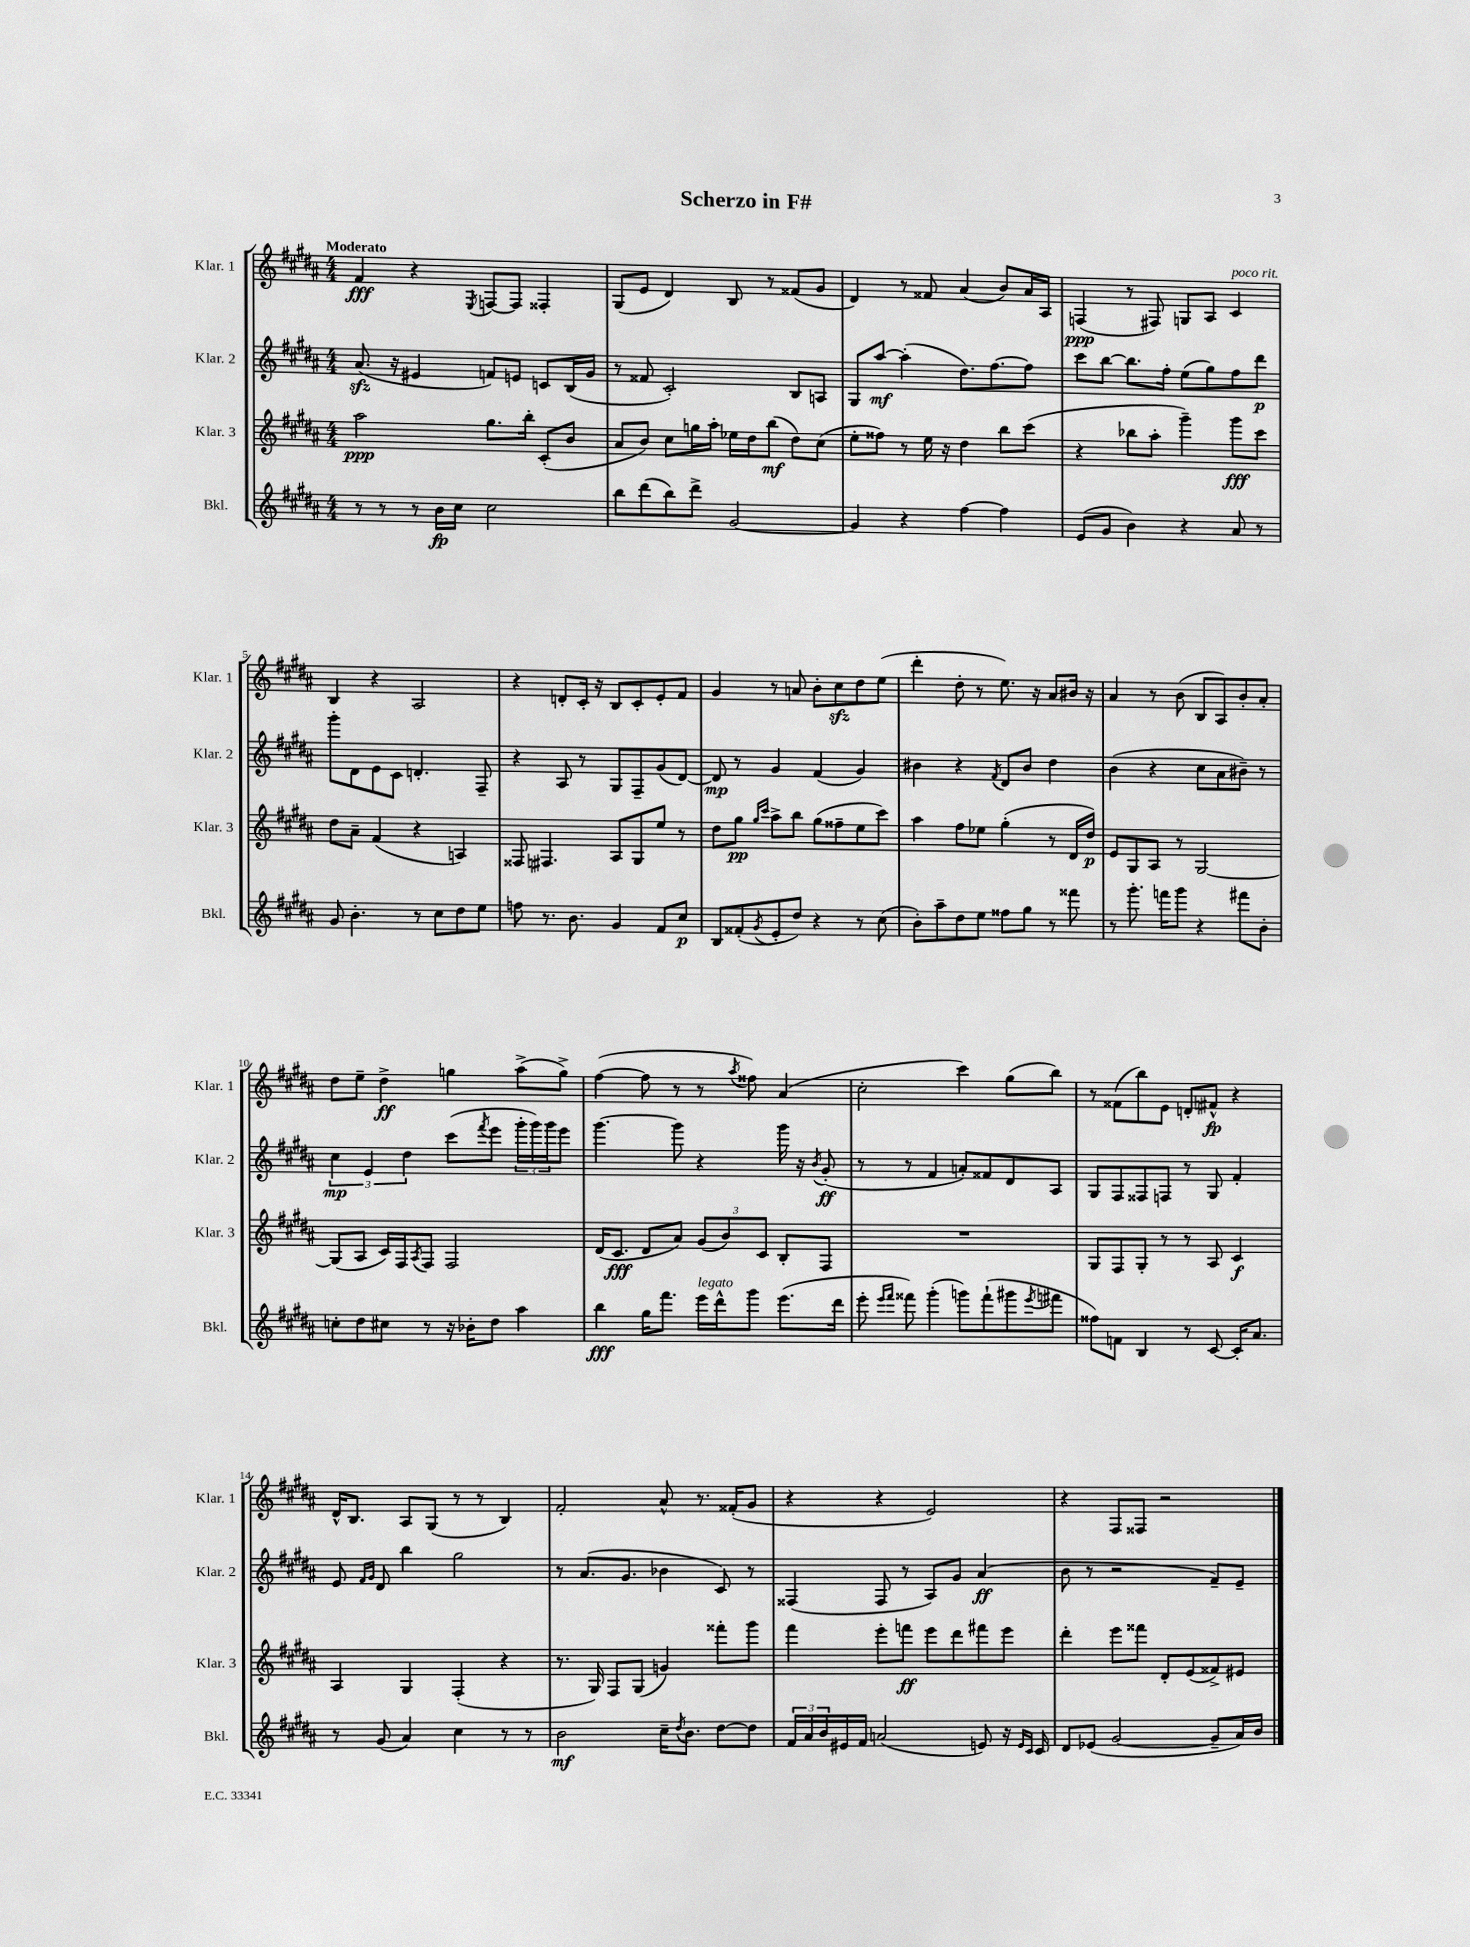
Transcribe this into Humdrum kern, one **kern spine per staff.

**kern	**dynam	**kern	**dynam	**kern	**dynam	**kern	**dynam
*part4	*part4	*part3	*part3	*part2	*part2	*part1	*part1
*staff4	*staff4	*staff3	*staff3	*staff2	*staff2	*staff1	*staff1
*I"Bkl.	*	*I"Klar. 3	*	*I"Klar. 2	*	*I"Klar. 1	*
*I'Bkl.	*	*I'Klar. 3	*	*I'Klar. 2	*	*I'Klar. 1	*
*clefG2	*	*clefG2	*	*clefG2	*	*clefG2	*
*k[f#c#g#d#a#]	*	*k[f#c#g#d#a#]	*	*k[f#c#g#d#a#]	*	*k[f#c#g#d#a#]	*
*M4/4	*	*M4/4	*	*M4/4	*	*M4/4	*
=1	=1	=1	=1	=1	=1	=1	=1
!	!	!	!	!	!	!LO:TX:a:B:t=Moderato	!
8r	.	2aa#\	ppp	(8.a#zz/	.	4f#/	fff
8r	.	.	.	.	.	.	.
.	.	.	.	16r	.	.	.
8r	.	.	.	4e#X/	.	4r	.
16b\LL	fp	.	.	.	.	.	.
16cc#\JJ	.	.	.	.	.	.	.
.	.	.	.	.	.	8qE/	.
2cc#\	.	8.gg#\L	.	8fn/L)	.	[8Fn/L	.
.	.	.	.	8en/J	.	8F/J]	.
.	.	16bb'\Jk	.	.	.	.	.
.	.	(8c#'/L	.	8cn/L	.	4F##X'/	.
.	.	8b/J	.	(16B/L	.	.	.
.	.	.	.	16g#/JJ	.	.	.
=2	=2	=2	=2	=2	=2	=2	=2
8bb\L	.	8a#/L	.	8r	.	(8G#/L	.
(8ddd#\	.	8b/J)	.	8f##X/	.	8e/J	.
8bb\)	.	8cc#\L	.	2c#'/)	.	4d#/)	.
8ddd#^\J	.	16ggn\L	.	.	.	.	.
.	.	16aa#'\JJ	.	.	.	.	.
[2g#/	.	16ee-X\LL	.	.	.	8B/	.
.	.	16dd#\J	.	.	.	.	.
.	.	(8bb\J	mf	.	.	8r	.
.	.	8dd#\L)	.	8B/L	.	(8f##X/L	.
.	.	(8cc#\J	.	8An/J	.	8g#/J	.
=3	=3	=3	=3	=3	=3	=3	=3
4g#/]	.	8ee'\L	.	8G#/L	.	4d#/)	.
.	.	8ff##X\J)	.	[8aa#/J	mf	.	.
4r	.	8r	.	(4aa#'\]	.	8r	.
.	.	16ee\	.	.	.	8f##X/	.
.	.	16r	.	.	.	.	.
[4ff#\	.	4dd#\	.	8.dd#\L)	.	(4a#/	.
.	.	.	.	[8.ff#\	.	.	.
4ff#\]	.	8bb\L	.	.	.	8b/L)	.
.	.	(8ccc#\J	.	8ff#\J]	.	16a#/L	.
.	.	.	.	.	.	16A#/JJ	.
=4	=4	=4	=4	=4	=4	=4	=4
(8e/L	.	4r	.	8ccc#\L	.	(4Fn/	ppp
8g#/J	.	.	.	[8bb\J	.	.	.
4b\)	.	8bb-X\L	.	8.bb\L]	.	8r	.
.	.	8aa#'\J	.	.	.	8F#X/)	.
.	.	.	.	16ff#'\Jk	.	.	.
4r	.	4ggg#~\)	.	(8ee\L	.	8Gn/L	.
.	.	.	.	8gg#\)	.	8A#/J	.
!	!	!	!	!	!	!LO:TX:a:i:t=poco rit.	!
8a#/	.	8ggg#\L	fff	8ff#\	.	4c#/	.
8r	.	8ccc#\J	.	8ddd#\J	p	.	.
!!LO:LB:g=z
=5	=5	=5	=5	=5	=5	=5	=5
8g#/	.	8dd#\L	.	8ggg#'\L	.	4B/	.
4.b'\	.	8a#~\J	.	8d#\	.	.	.
.	.	(4f#/	.	8e\	.	4r	.
.	.	.	.	8c#\J	.	.	.
8r	.	4r	.	4.dn'/	.	2A#/	.
8cc#\L	.	.	.	.	.	.	.
8dd#\	.	4An/)	.	.	.	.	.
8ee\J	.	.	.	8F#~/	.	.	.
=6	=6	=6	=6	=6	=6	=6	=6
8ffn\	.	8F##X/	.	4r	.	4r	.
8.r	.	4.F#X/	.	.	.	.	.
.	.	.	.	8A#/	.	8dn'/L	.
8.b\	.	.	.	.	.	.	.
.	.	.	.	8r	.	16c#'/Jk	.
.	.	.	.	.	.	16r	.
4g#/	.	8A#/L	.	8G#/L	.	8B/L	.
.	.	8G#/	.	8F#~/	.	8c#'/	.
8f#/L	.	8ee/J	.	(8g#/	.	8e'/	.
8cc#/J	p	8r	.	[8d#/J)	.	8f#/J	.
=7	=7	=7	=7	=7	=7	=7	=7
8B/L	.	8dd#\L	.	8d#/]	mp	4g#/	.
(8f##X'/	.	8gg#\J	pp	8r	.	.	.
.	.	16qqgg#/LL	.	.	.	.	.
8qg#/	.	16qqccc#/JJ	.	.	.	.	.
8e'/	.	8aa#^\L	.	4g#/	.	8r	.
8dd#/J)	.	8bb\J	.	.	.	8an/	.
4r	.	(8gg#\L	.	(4f#/	.	8b'\L	.
.	.	8ff##X~\	.	.	.	8cc#zz\	.
8r	.	8ee\	.	4g#/)	.	8dd#\	.
(8cc#\	.	8ccc#\J)	.	.	.	(8ee\J	.
=8	=8	=8	=8	=8	=8	=8	=8
8b'\L)	.	4aa#\	.	4b#X\	.	4ddd#'\	.
8aa#~\	.	.	.	.	.	.	.
8dd#\	.	8ff#\L	.	4r	.	8dd#'\	.
8ee\J	.	8ee-X\J	.	.	.	8r	.
.	.	.	.	8qf#/	.	.	.
8ff##X\L	.	(4gg#'\	.	8d#/L	.	8.ee\)	.
8gg#\J	.	.	.	8b#/J	.	.	.
.	.	.	.	.	.	16r	.
8r	.	8r	.	4dd#\	.	8a#/L	.
8fff##X\	.	16d#/LL	.	.	.	16b#X/Jk	.
.	.	16dd#/JJ)	p	.	.	16r	.
=9	=9	=9	=9	=9	=9	=9	=9
8r	.	8e/L	.	(4b\	.	4a#/	.
8.ggg#'\	.	8G#/	.	.	.	.	.
.	.	8A#/J	.	4r	.	8r	.
16fffn\KL	.	.	.	.	.	.	.
8ggg#\J	.	8r	.	.	.	(8b\	.
4r	.	[2G#/	.	8cc#\L	.	8B/L	.
.	.	.	.	8a#\	.	8A#/)	.
8fff#X\L	.	.	.	8b#X~\J)	.	8b'/	.
8b'\J	.	.	.	8r	.	8a#'/J	.
!!LO:LB:g=z
=10	=10	=10	=10	=10	=10	=10	=10
8ccn'\L	.	(8G#/L]	.	6cc#\	mp	8dd#\L	.
8dd#\	.	8A#/J	.	.	.	8ee~\J	.
.	.	.	.	6e/	.	.	.
8cc#X\J	.	16c#/LL)	.	.	.	4dd#^\	ff
.	.	16F#/J	.	.	.	.	.
.	.	.	.	6dd#\	.	.	.
.	.	8qA#/	.	.	.	.	.
8r	.	8F#/J	.	.	.	.	.
16r	.	2F#/	.	(8ccc#\L	.	4ggn\	.
16b-X'\KL	.	.	.	.	.	.	.
.	.	.	.	8qfff#/	.	.	.
8dd#\J	.	.	.	8eee\J	.	.	.
4aa#\	.	.	.	24ggg#'\LL	.	(8aa#^\L	.
.	.	.	.	24ggg#\)	.	.	.
.	.	.	.	24ggg#\J	.	.	.
.	.	.	.	8eee\J	.	8gg^\J)	.
=11	=11	=11	=11	=11	=11	=11	=11
4bb\	fff	(16d#/KL	.	[4.ggg#\	.	([4ff#\	.
.	.	8.c#/J	fff	.	.	.	.
16gg#\KL	.	8d#/L	.	.	.	8ff#\]	.
8.fff#\J	.	.	.	.	.	.	.
.	.	8a#/J)	.	8ggg#\]	.	8r	.
!LO:TX:a:i:t=legato	!	!	!	!	!	!	!
16eee\LL	.	(12g#/L	.	4r	.	8r	.
16ddd#^^\J	.	.	.	.	.	.	.
.	.	12b/)	.	.	.	.	.
.	.	.	.	.	.	8qaa#/	.
8ggg#\J	.	.	.	.	.	8ff##X\)	.
.	.	12c#/J	.	.	.	.	.
(8.eee\L	.	8B'/L	.	16ggg#\	.	(4a#/	.
.	.	.	.	16r	.	.	.
.	.	.	.	8qb/	.	.	.
.	.	8F#/J	.	(8g#'/	ff	.	.
16ddd#\Jk	.	.	.	.	.	.	.
=12	=12	=12	=12	=12	=12	=12	=12
8eee'\	.	1r	.	8r	.	2cc#'\	.
16qqeee/LL	.	.	.	.	.	.	.
16qqfff#/JJ	.	.	.	.	.	.	.
8fff##X\)	.	.	.	8r	.	.	.
(4ggg#'\	.	.	.	4f#/	.	.	.
8gggn\L)	.	.	.	8an'/L)	.	4ccc#\)	.
(8fff##`\	.	.	.	8f##X/	.	.	.
8ggg#X\	.	.	.	8d#/	.	(8gg#\L	.
8qeee/	.	.	.	.	.	.	.
8fff#X\J	.	.	.	8A#/J	.	8bb\J)	.
=13	=13	=13	=13	=13	=13	=13	=13
8ff##X\L)	.	8G#/L	.	8G#/L	.	8r	.
8fn\J	.	8F#/	.	8F#/	.	(8f##X\L	.
4B/	.	8G#'/J	.	8F##X/	.	8bb\)	.
.	.	8r	.	8Fn/J	.	8e\J	.
8r	.	8r	.	8r	.	8dn'/L	.
[8c#/	.	8A#/	.	8G#/	.	8f#X^^/J	fp
16c#'/KL]	.	4c#/	f	4f#'/	.	4r	.
8.a#/J	.	.	.	.	.	.	.
!!LO:LB:g=z
=14	=14	=14	=14	=14	=14	=14	=14
8r	.	4A#/	.	8e/	.	16d#^^/KL	.
.	.	.	.	.	.	8.B/J	.
.	.	.	.	16qqf#/LL	.	.	.
.	.	.	.	16qqg#/JJ	.	.	.
(8g#/	.	.	.	8d#/	.	.	.
4a#/)	.	4G#/	.	4bb\	.	8A#/L	.
.	.	.	.	.	.	(8G#/J	.
4cc#\	.	(4F#'/	.	2gg#\	.	8r	.
.	.	.	.	.	.	8r	.
8r	.	4r	.	.	.	4B/)	.
8r	.	.	.	.	.	.	.
=15	=15	=15	=15	=15	=15	=15	=15
2b\	mf	8.r	.	8r	.	2f#'/	.
.	.	.	.	(8.a#/L	.	.	.
.	.	16G#/)	.	.	.	.	.
.	.	8F#/L	.	.	.	.	.
.	.	.	.	8.g#/J	.	.	.
.	.	(8G#/J	.	.	.	.	.
16cc#~\KL	.	4gn/)	.	4b-X\	.	8a#^^/	.
8qdd#/	.	.	.	.	.	.	.
8.b\J	.	.	.	.	.	.	.
.	.	.	.	.	.	8.r	.
[8dd#\L	.	8fff##X'\L	.	8c#/)	.	.	.
.	.	.	.	.	.	(16f##X'/KL	.
8dd#\J]	.	8ggg#\J	.	8r	.	8g#/J	.
=16	=16	=16	=16	=16	=16	=16	=16
24f#/LL	.	4fff#\	.	(4F##X/	.	4r	.
24a#/	.	.	.	.	.	.	.
24b/	.	.	.	.	.	.	.
16e#X/	.	.	.	.	.	.	.
16f#/JJ	.	.	.	.	.	.	.
(2an/	.	8eee'\L	.	8F##/	.	4r	.
.	.	8fffn\J	ff	8r	.	.	.
.	.	8eee\L	.	8A#/L)	.	2e/)	.
.	.	8ddd#\	.	8g#/J	.	.	.
8en/)	.	8fff#X\	.	(4a#/	ff	.	.
16r	.	8eee\J	.	.	.	.	.
16qqe/LL	.	.	.	.	.	.	.
16qqc#/JJ	.	.	.	.	.	.	.
16c#/	.	.	.	.	.	.	.
=17	=17	=17	=17	=17	=17	=17	=17
8d#/L	.	4ddd#'\	.	8b\	.	4r	.
(8e-X/J	.	.	.	8r	.	.	.
[2g#/	.	8eee\L	.	2r	.	8F#/L	.
.	.	8fff##X\J	.	.	.	8F##X/J	.
.	.	8d#'/L	.	.	.	2r	.
.	.	(8e/	.	.	.	.	.
8g#~/L]	.	8f##X^/)	.	8f#~/L)	.	.	.
16a#/L)	.	8e#X/J	.	8e~/J	.	.	.
16b/JJ	.	.	.	.	.	.	.
==	==	==	==	==	==	==	==
*-	*-	*-	*-	*-	*-	*-	*-
